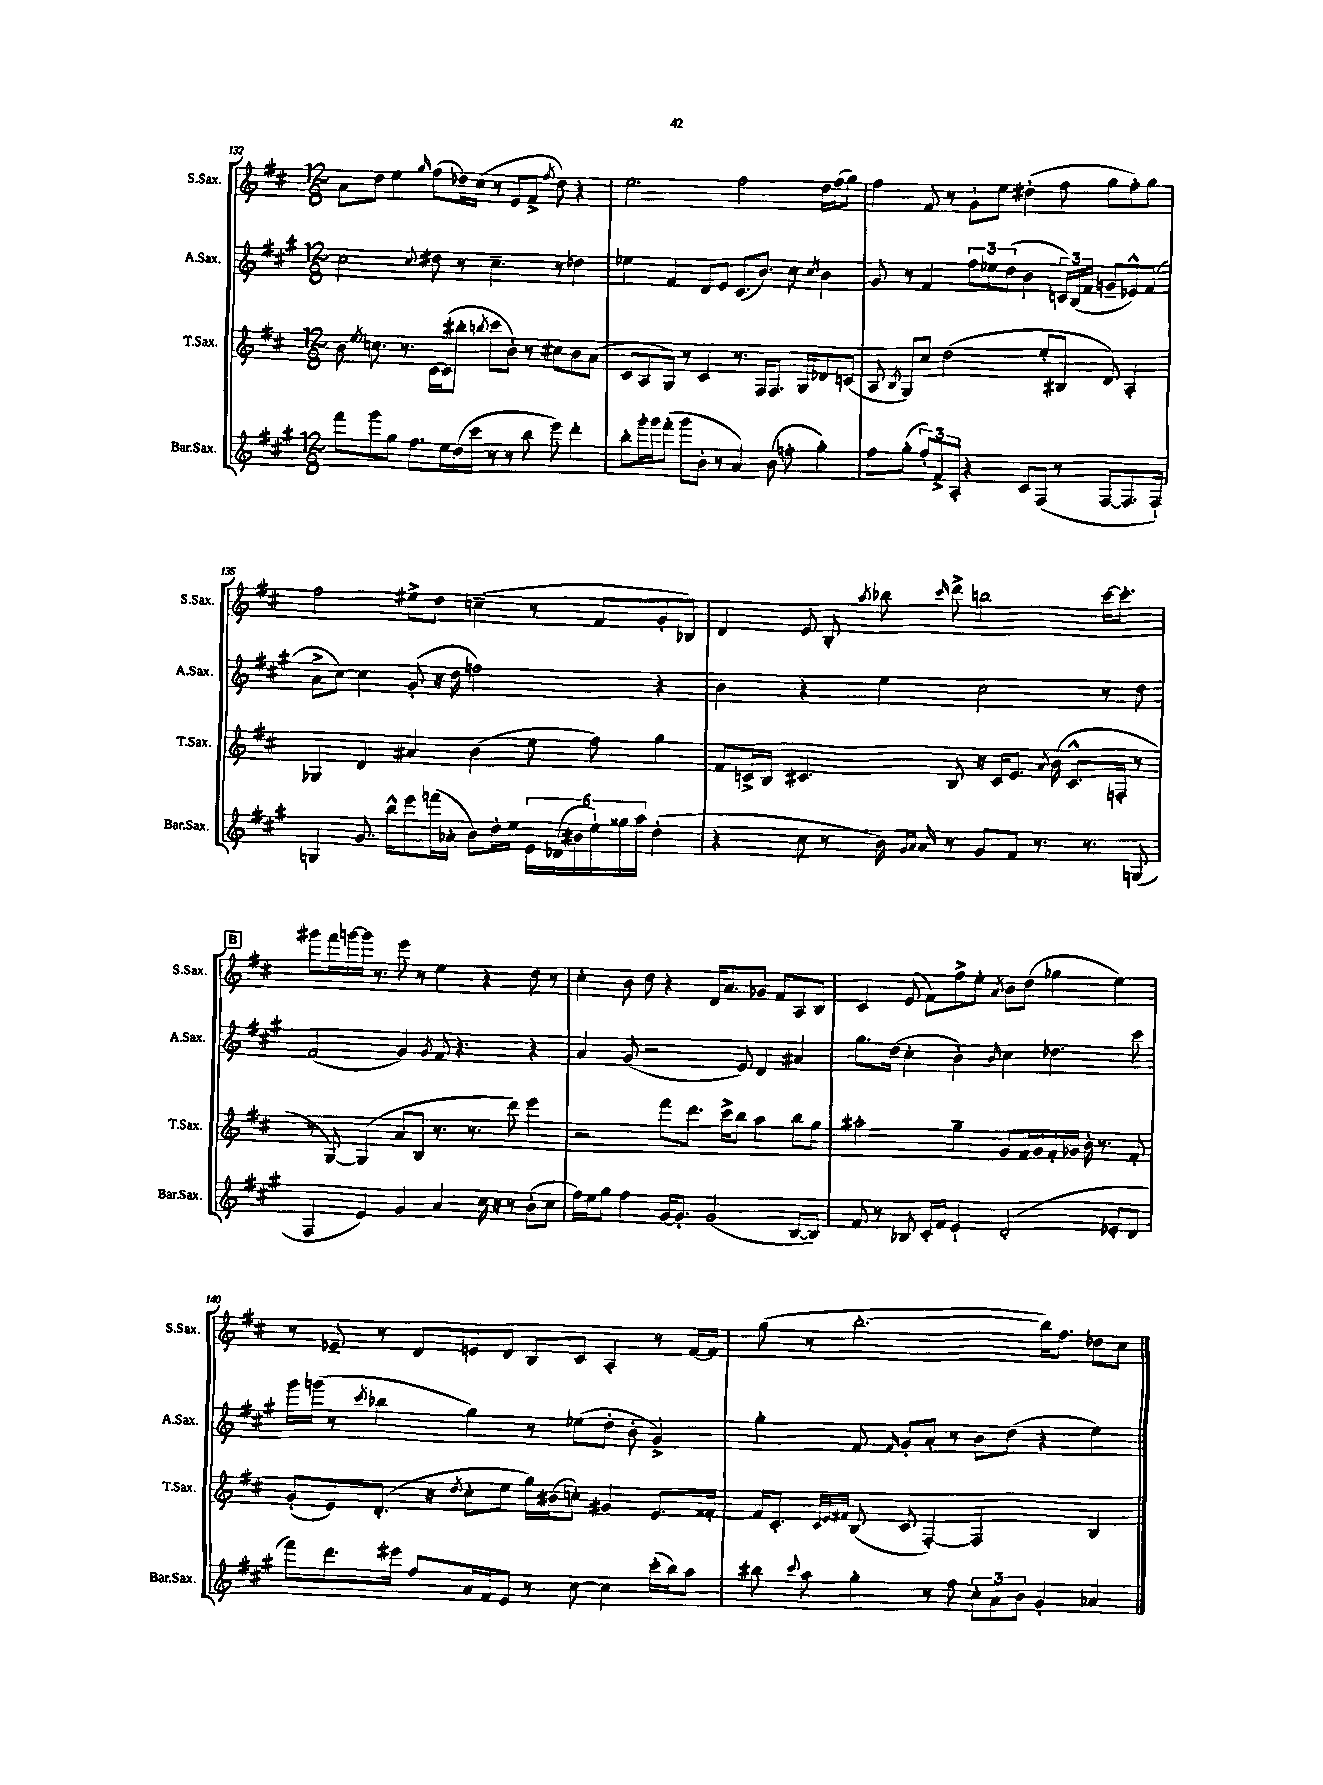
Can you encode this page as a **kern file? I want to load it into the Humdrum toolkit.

**kern	**kern	**kern	**kern
*staff4	*staff3	*staff2	*staff1
*clefG2	*clefG2	*clefG2	*clefG2
*k[f#c#g#]	*k[f#c#]	*k[f#c#g#]	*k[f#c#]
*M12/8	*M12/8	*M12/8	*M12/8
8fff#\L	8b\	2cc#\	8a\L
.	8qee/	.	.
8ggg#\	8.cc\	.	8dd\J
8gg#\J	.	.	4ee\
.	8.r	.	.
8.ff#\L	.	.	.
.	.	8qqcc#/	16qqgg/
.	[16c#\LL	8dd#\	(8ff#\L
16ee\L	(16c#\]J	.	.
(16dd\	8bb#'\J	8r	16dd-\L)
16ccc#\JJ	.	.	(16cc#\JJ
.	8qbb/	.	.
8r	8ccc#\L	4.cc#~\	8r
8r	8b'\J)	.	8e/L
8bb\	8r	.	8f#^/J
.	.	.	8qff#/
8eee\)	8cc#\L	8r	8dd-\)
4ddd'\	8b\	4dd-\	4r
.	(8a\J	.	.
=	=	=	=
8bb'\L	8c#/L	4ee-\	2.ee\
16ggg#'\L	8A/	.	.
16ggg#\J	.	.	.
(8fff#'\J	8G/J)	4f#/	.
8ggg#\L	8r	.	.
8b'\J	4c#/	8d/L	.
8r	.	8e/J	.
4a/)	8.r	(8.c#/L	2ff#\
.	16F#/LK	8.b/J)	.
(8b\	8.F#/J	.	.
8ff'\	.	8cc#\	.
.	16G/LK	.	.
.	.	8qcc#/	.
4gg#'\)	8d-/	4b\	16dd\LL
.	.	.	(16ff#\J
.	(8c/J	.	8gg\J)
=	=	=	=
8ff#\L	8A/	8g#/	4ff#\
.	8qB/	.	.
(8gg#'\J	8G/L)	8r	.
12ff#'/L)	8cc#/J	4f#/	8f#/
12f#^/	.	.	.
.	(2dd\	.	8r
12A'/J	.	.	.
4r	.	12ff#\L	8g`\L
.	.	12ee-\	.
.	.	.	8ee\J
.	.	(12dd\J	.
8c#/L	.	4b\	(4dd#'\
(8F#/J	8ee'/L	.	.
8r	8B#/J	24c/LL)	8ff#\
.	.	(24B/	.
.	.	24f#/JJ	.
[8F#/L	8d/)	8g~/L	8gg\L
8.F#/]	4A'/	8e-^^/)	8ff#'\)
.	.	(8f#/J	8gg\J
16F#`/Jk)	.	.	.
=	=	=	=
4G/	4G-/	8a^\L	2ff#\
.	.	[8cc#\J)	.
8.g#/	4d/	4cc#\]	.
16bb^^\LK	.	.	.
8eee\	4a#/	(8g#'/	8ee#^\L
(16fff\L	.	16r	8dd\J
16a-'\JJ	.	16dd\	.
8b\L)	(4b\	2ff\)	(4cc~\
16dd'\L	.	.	.
16ee\JJ	.	.	.
24e\LL	8ee\	.	8r
(24d-\	.	.	.
24b#\	.	.	.
24ee`\)	8ff#\)	.	8f#/L
24gg##\	.	.	.
24aa\JJ	.	.	.
(4dd'\	4gg\	4r	8g'/
.	.	.	8B-/J)
=	=	=	=
4r	8f#/L	4b\	4d/
.	16c^/L	.	.
.	16B/JJ	.	.
8cc#\	4.c#/	4r	8e/
8r	.	.	8B'/
.	.	.	8qaa/
16b\)	.	4ee\	8bb-\
16qqg#/LL	.	.	.
16qqa/JJ	.	.	.
16a/	.	.	.
.	.	.	16qqccc#/
8r	8B/	.	8ddd^\
8g#/L	16r	2cc#\	2bb\
.	16c#/LK	.	.
8f#/J	8.e/J	.	.
8.r	.	.	.
.	8qa/	.	.
.	(16b\	.	.
.	8.c#^^/L	.	.
8.r	.	.	.
.	.	8r	[16ccc#\LK
.	16F'/Jk	.	8.ccc#'\]J
(8G/	8r	8dd\	.
=	=	=	=
4F#/	8r	(2f#/	8ggg#\L
.	[8G/)	.	16fff#\L
.	.	.	[16ggg\
4e/)	(4G/]	.	16ggg\]JJ
.	.	.	8.r
4g#/	8a/L	4g#/)	8eee\
.	8B/J	.	8r
.	.	8qg#/	.
4a/	8.r	8f#/	4ee\
.	.	4.r	.
.	8.r	.	.
16cc#\	.	.	4r
16r	.	.	.
8r	8ddd\)	.	.
(8b'\L	4eee\	4r	8dd\
8cc#\J	.	.	8r
=	=	=	=
16ff#\LL)	2r	4a/	4cc#'\
16ee\J	.	.	.
8gg#\J	.	.	.
4ff#\	.	(8g#/	8b\
.	.	2r	8dd\
[16g#/LK	8fff#\L	.	4r
8.g#'/]J	.	.	.
.	8.ddd\J	.	.
(2g#/	.	.	16d/LK
.	16ccc#^\LK	.	8.a/
.	8bb\J	8e/)	.
.	4aa\	4d/	8g-/J
.	.	.	8f#/L
[8B/L	8bb\L	4a#/	8A/
8B/]J)	8gg\J	.	8B/J
=	=	=	=
8f#/	2aa#'\	8.gg#\L	4c#/
8r	.	.	.
.	.	(16dd\Jk	.
8B-/	.	4cc#'\	(8e/
16c#'/LL	.	.	8f#\L)
16f#/JJ	.	.	.
4e`/	4gg~\	4b'\)	8ff#^\
.	.	.	8ee'\J
.	.	16qqb/	8qa/
(2d'/	8g/L	4cc#\	8b\L
.	16f#/L	.	(8dd\J
.	16g/	.	.
.	16f#'/	4.dd-\	4gg-\
.	16g-/JJ	.	.
.	16b'\	.	.
.	8.r	.	.
8e-'/L	.	.	4ee\)
8d/J	8f#'/	8ccc#\	.
=	=	=	=
8fff#\L)	(8g'/L	16ggg#\LL	8r
.	.	(16ggg\JJ	.
8.ddd\	8e/)	8r	8e-~/
.	.	8qccc#/	.
.	(8.d'/J	4bb-\	8r
16eee#\Jk	.	.	.
8ff#/L	.	.	8d/L
.	16r	.	.
.	8qdd/	.	.
16a/L	8cc#'\L	4gg#\)	8e/
16f#/J	.	.	.
8e/J	8ee\J	.	8d/J
8r	16gg\LL)	8r	8B/L
.	(16b#\J	.	.
[8cc#\	8cc'\J)	(8ee-\L	8c#/J
4cc#\]	4g#/	8dd'\J	4A'/
.	.	8b'\	.
(16ccc#'\LL	8.e/L	4g#^/)	8r
16bb\J)	.	.	.
8aa\J	.	.	[16f#/LL
.	[16f##'/Jk	.	16f#/]JJ
=	=	=	=
8bb#\	16f##/]LK	4gg#'\	(8gg\
.	8.c#'/J	.	.
8qqccc#/	.	.	.
8aa\	.	.	8r
.	32qqc#/LLL	.	.
.	32qqe/	.	.
.	32qqf#/JJJ	.	.
4gg#'\	(8B/	8f#/	[2.bb'\
.	.	16qqf#/	.
.	8c#/	8g#'/L	.
8r	[4F#'/)	8a'/J	.
8ff#\	.	8r	.
12cc#'\L	2F#/]	8b\L	.
12a\	.	.	.
.	.	(8dd\J	.
12b\J	.	.	.
4g#'/	.	4r	16bb\]LK)
.	.	.	8.ff#\J
4a-/	4B/	4ee\)	8dd-\L
.	.	.	8cc#\J
==	==	==	==
*-	*-	*-	*-
